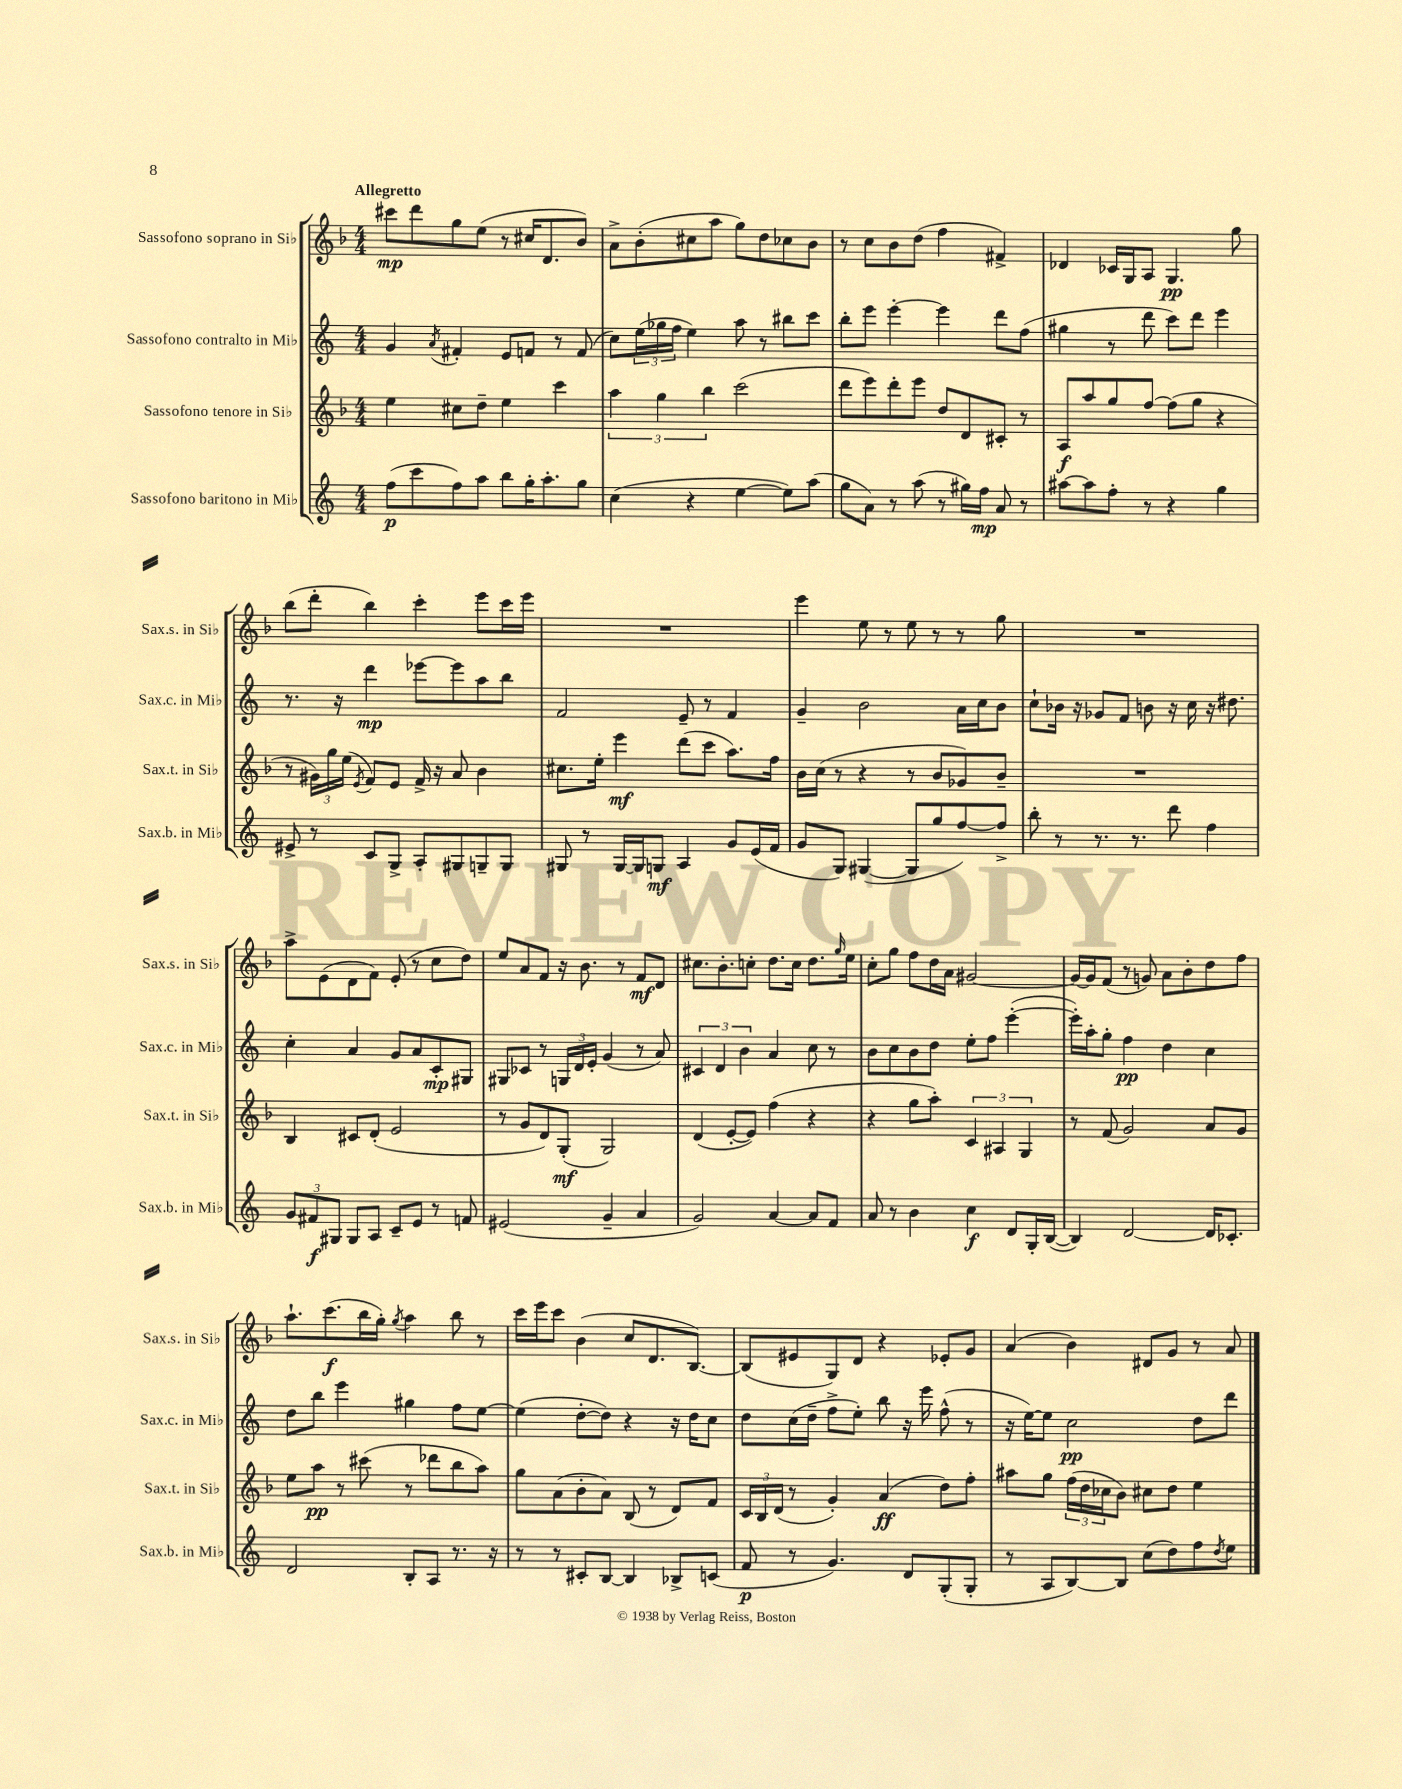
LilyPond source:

<<
\new StaffGroup <<
\new Staff = "s0" \with { instrumentName = "Sassofono soprano in Sib" shortInstrumentName = "Sax.s. in Sib" } {
    \clef treble \key f \major \numericTimeSignature \time 4/4 \tempo "Allegretto"
    cis'''8\mp d'''8 g''8 e''8( r8 cis''16 d'8. bes'8) |
    a'8-> bes'8-.( cis''8 a''8 g''8) d''8 ces''8 bes'8 |
    r8 c''8 bes'8 d''8( f''4 fis'4->) |
    des'4 ces'16 g16 a8 g4.\pp g''8 |
    bes''8( d'''8-. bes''4) c'''4-. e'''8 c'''16 e'''16 |
    R1 |
    e'''4 e''8 r8 e''8 r8 r8 g''8 |
    R1 |
    a''8-> e'8( d'8 f'8) e'8-.( r8 c''8 d''8) |
    e''8 a'8 f'8 r16 bes'8. r8 f'8\mf d'8 |
    cis''8. bes'8.-. c''8-. d''8. c''16 d''8. \grace { g''16 } e''16 |
    c''8-. g''8 f''8 d''16 a'16 gis'2~ |
    gis'16~ gis'16 f'8( r8 g'8) a'8 bes'8-. d''8 f''8 |
    a''8.-! c'''8.\f( bes''16 g''16-.) \acciaccatura { g''8 } a''4 bes''8 r8 |
    c'''16 e'''16 c'''8 bes'4( c''8 d'8. bes8.~) |
    bes8( eis'8 g8) d'8 r4 ees'8-. g'8 |
    a'4( bes'4) dis'8 g'8 r8 a'8 \bar "|." |
}
\new Staff = "s1" \with { instrumentName = "Sassofono contralto in Mib" shortInstrumentName = "Sax.c. in Mib" } {
    \clef treble \key c \major \numericTimeSignature \time 4/4
    g'4 \acciaccatura { a'8 } fis'4-. e'8 f'8 r8 f'8( |
    c''8) \tuplet 3/2 { e''16( ges''16 f''16 } e''4) a''8 r8 bis''8 c'''8 |
    b''8-. e'''8 e'''4~-. e'''4 d'''8 f''8( |
    gis''4 r8 d'''8 c'''8) d'''8 e'''4 |
    r8. r16 d'''4\mp ees'''8~ ees'''8 a''8 b''8 |
    f'2 e'8-- r8 f'4 |
    g'4-- b'2 a'16 c''16 b'8 |
    c''8-! bes'16 r16 ges'8 f'8 b'8 r16 c''16 r16 dis''8. |
    c''4-. a'4 g'8 a'8 c'8-.\mp gis8 |
    gis8 ces'8 r8 \tuplet 3/2 { g16 d'16 e'16-. } g'4( r8 a'8) |
    \tuplet 3/2 { cis'4 d'4 b'4 } a'4 c''8 r8 |
    b'8 c''8 b'8 d''8 e''8-. f''8 e'''4~-.( |
    e'''16-.) a''16-. g''8-. f''4\pp d''4 c''4 |
    d''8 b''8 e'''4 gis''4 f''8 e''8~ |
    e''4( d''8~-. d''8) r4 r16 d''16 c''8 |
    d''8 c''16( d''16-- f''8-> e''8-.) b''8 r16 e'''16 f''8-^( r8 |
    r16 e''16~) e''8 c''2\pp d''8 d'''8 \bar "|." |
}
\new Staff = "s2" \with { instrumentName = "Sassofono tenore in Sib" shortInstrumentName = "Sax.t. in Sib" } {
    \clef treble \key f \major \numericTimeSignature \time 4/4
    e''4 cis''8 d''8-- e''4 c'''4 |
    \tuplet 3/2 { a''4 g''4 bes''4 } c'''2( |
    d'''8 e'''8) d'''8-. e'''8 d''8 d'8 cis'8-. r8 |
    a8\f a''8 g''8 f''8~ f''8( g''8 r4 |
    r8 \tuplet 3/2 { gis'16) g''16 e''16( } \acciaccatura { e'8 } f'8) e'8 f'16-> r16 a'8 bes'4 |
    cis''8. e''16-. e'''4\mf d'''8( c'''8 a''8.) f''16 |
    bes'16 c''16( r8 r4 r8 bes'8 ges'8) bes'8-- |
    R1 |
    bes4 cis'8 d'8-.( e'2 |
    r8 g'8 d'8) g8-.\mf( g2) |
    d'4( e'8~-. e'8) f''4( r4 |
    r4 g''8 a''8-.) \tuplet 3/2 { c'4 ais4 g4 } |
    r8 f'8( g'2) a'8 g'8 |
    e''8 a''8\pp r8 cis'''8( r8 des'''8 bes''8 a''8) |
    g''8 a'8( bes'8-. a'8) bes8( r8 d'8) f'8 |
    \tuplet 3/2 { c'16 bes16 d'16( } r8 g'4-.) a'4\ff( d''8) f''8-. |
    ais''8 g''8 \tuplet 3/2 { f''16( d''16 ces''16 } bes'8) cis''8 d''8 e''4 \bar "|." |
}
\new Staff = "s3" \with { instrumentName = "Sassofono baritono in Mib" shortInstrumentName = "Sax.b. in Mib" } {
    \clef treble \key c \major \numericTimeSignature \time 4/4
    f''8\p( c'''8 f''8) a''8 b''8 g''16-. a''8.-. g''8 |
    c''4( r4 e''4~ e''8) a''8( |
    g''8 a'8) r8 a''8( r8 gis''16) f''16\mp a'8 r8 |
    ais''8~ ais''8 f''8-. r8 r4 g''4 |
    eis'8-> r8 c'8 g8-> a8-. gis8 g8-- g8 |
    gis8 r8 gis16~ gis16 g8\mf a4 g'8 e'16( f'16 |
    g'8 g8) gis4~( gis8 g''8 f''8~) f''8-> |
    b''8-. r8 r8. r8. d'''8 f''4 |
    \tuplet 3/2 { g'8 fis'8\f gis8 } gis8 a8 c'8-- e'8 r8 f'8 |
    eis'2( g'4-- a'4 |
    g'2) a'4~ a'8 f'8 |
    a'8 r8 b'4 c''4\f d'8 g16-. b16~( |
    b4) d'2~ d'16 ces'8.-. |
    d'2 b8-. a8 r8. r16 |
    r8 r8 cis'8-. b8~ b4 bes8-> c'8( |
    f'8\p r8 g'4.) d'8 g8-.( g8-. |
    r8 a8 b8~) b8 c''8( d''8) f''8 \acciaccatura { d''8 } e''8 \bar "|." |
}
>>
>>
\layout { \context { \Score \remove "Bar_number_engraver" } }
